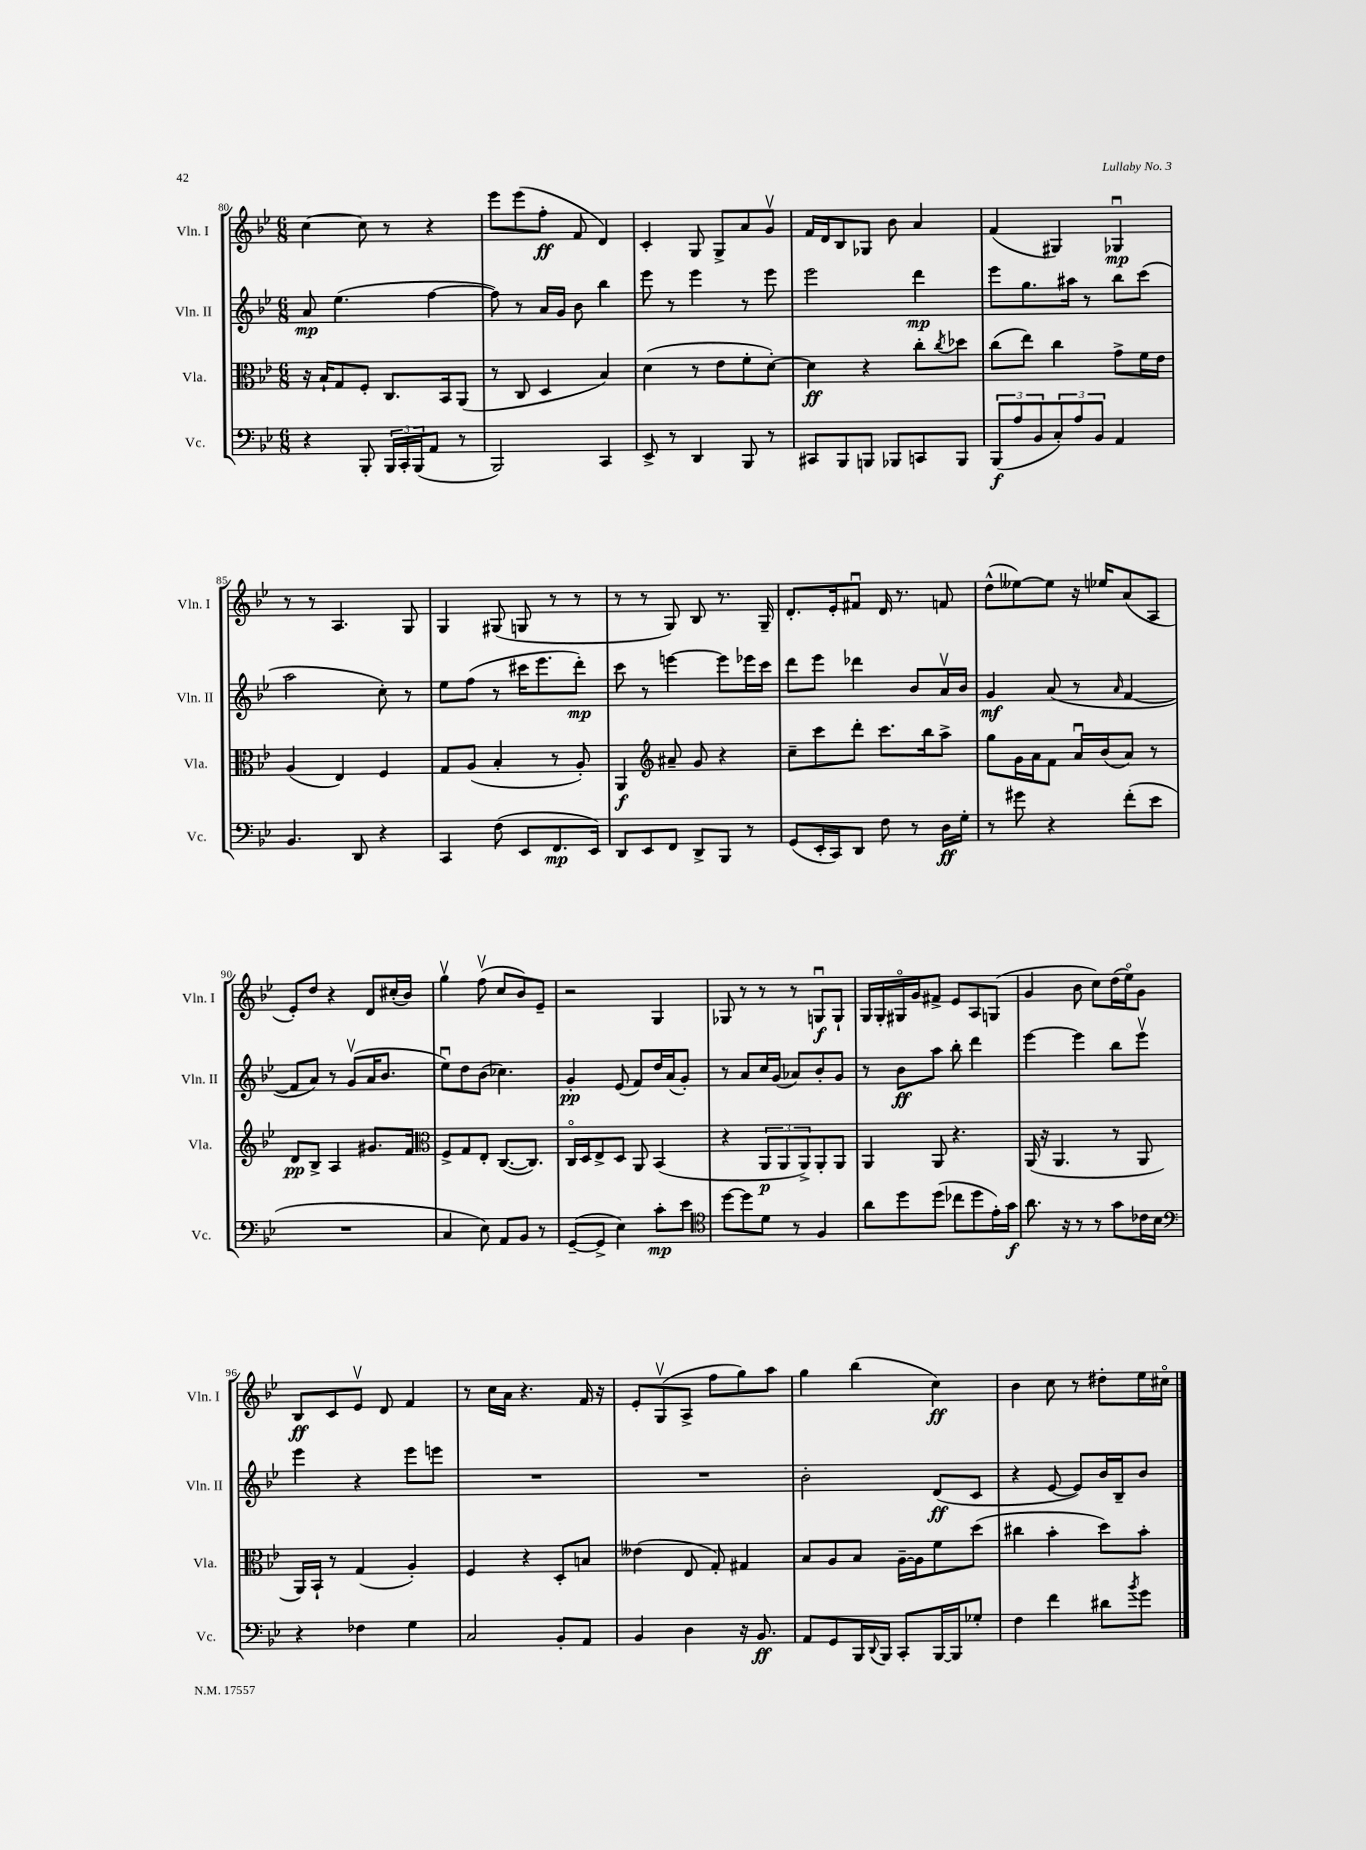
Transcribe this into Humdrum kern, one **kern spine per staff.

**kern	**kern	**kern	**kern
*staff4	*staff3	*staff2	*staff1
*clefF4	*clefC3	*clefG2	*clefG2
*k[b-e-]	*k[b-e-]	*k[b-e-]	*k[b-e-]
*M6/8	*M6/8	*M6/8	*M6/8
4r	16r	8a/	[4cc\
.	16B-`/LK	.	.
.	8G/	(4.ee-\	.
8BBB-'/	8F'/J	.	8cc\]
24BBB-/LL	8.C/L	.	8r
24CC'/	.	.	.
(24BBB-/J	.	.	.
8AA/J	.	[4ff\	4r
.	16BB-/k	.	.
8r	(8AA/J	.	.
=	=	=	=
2BBB-/)	8r	8ff\])	8eee-\L
.	8C/	8r	(8eee-\
.	4D/	16a/LL	8ff'\J
.	.	16g/JJ	.
.	.	8b-\	8f/
4CC/	4B-/)	4bb-\	4d/)
=	=	=	=
8EE-^/	(4d\	8eee-\	4c'/
8r	.	8r	.
4DD/	8r	4eee-\	8G/
.	8e-\L	.	8G^/L
8BBB-/	8f'\	8r	8a/
8r	[8d'\J)	8eee-\	8gv/J
=	=	=	=
8CC#/L	4d\]	2eee-\	16f/LL
.	.	.	16d/J
8BBB-/	.	.	8B-/
8BBB/J	4r	.	8G-/J
8BBB-/L	.	.	8b-\
8CC/	8cc'\L	4ddd\	4a/
.	8qcc/	.	.
8BBB-/J	8dd-\J	.	.
=	=	=	=
(12BBB-/L	(8cc\L	8eee-\L	(4f/
12A/	.	.	.
.	8ee-\J)	8.gg\	.
12BB-/	.	.	.
12C'/)	4cc\	.	4G#/)
.	.	16aa#\Jk	.
12A/	.	.	.
.	.	8r	.
12BB-/J	.	.	.
4AA/	8g^\L	8bb-\L	4G-u/
.	16f\L	(8ccc\J	.
.	16e-\JJ	.	.
=	=	=	=
4.BB-/	(4A/	2aa\	8r
.	.	.	8r
.	4E-/)	.	4.A/
8DD/	.	.	.
4r	4F/	8cc'\)	.
.	.	8r	8G/
=	=	=	=
4CC/	8G/L	8ee-\L	4G/
.	(8A/J	(8ff\J	.
(8F\	4B-'/	8r	(8G#/
8EE-/L	.	16ccc#\LK	8G/
.	.	8.eee-\	.
8.FF/	8r	.	8r
.	8A'/)	8ddd'\J)	8r
16EE-/Jk)	.	.	.
=	=	=	=
8DD/L	4AA/	8ccc\	8r
8EE-/	.	8r	8r
*	*clefG2	*	*
8FF/J	8a#~/	[4eee\	8G/)
8DD^/L	8g/	.	8B-/
8BBB-/J	4r	8eee\]L	8.r
8r	.	16eee-\L	.
.	.	16ccc\JJ	16G~/
=	=	=	=
(8GG/L	8cc~\L	8ddd\L	8.d'/L
16EE-'/L	8ccc\	8eee-\J	.
16CC/J)	.	.	16e-'/k
8DD/J	8ddd'\J	4ddd-\	8f#u/J
8F\	8.ccc\L	.	16d/
.	.	.	8.r
8r	.	8b-/L	.
.	16bb-\k	.	.
16D\LL	8aa^\J	16av/L	8f/
16G'\JJ	.	16b-/JJ	.
=	=	=	=
8r	8gg\L	4g/	(8dd^^\L
8g#\	16g\L	.	[8ee--\)
.	16a\J	.	.
4r	8f\J	(8a/	8ee--\]J
.	16au/LL	8r	16r
.	(16b-/J	.	16ee-/LK
.	.	16qqa/	.
(8f'\L	8a/J)	[4f/	(8a/
8e-\J	8r	.	8A/J
=	=	=	=
2.r	8d/L	8f/]L	8e-'/L)
.	8B-^/J	8a/J)	8dd/J
.	4A/	8r	4r
.	.	(8gv/L	.
.	8.g#/L	16a/K	8d/L
.	.	8.b-/J	.
.	.	.	(16cc#'/L
.	16f/Jk	.	16b-/JJ)
=	=	=	=
*	*clefC3	*	*
4C/	8F^/L	8ee-u\L)	4ggv\
.	8G/	8dd\	.
8E-\)	8E-'/J	(8b-\J	(8ffv\
8AA/L	([8.C/L	4.cc-\)	8cc/L
8BB-/J	.	.	8b-/)
.	8.C/]J)	.	.
8r	.	.	8e-~/J
=	=	=	=
([8GG~/L	16Co/LL	4g'/	2r
.	16D/J	.	.
8GG^/]J	8E-^/	.	.
4E-\)	8D/J	(8e-/	.
.	8AA/	8f/L)	.
8c'\L	(4BB-/	16dd/L	4G/
.	.	(16a/J	.
8e-\J	.	8g'/J)	.
=	=	=	=
*clefC4	*	*	*
[8dd\L	4r	8r	8G-/
8dd\]	.	8a/L	8r
8d\J	12AA/L	16cc/L	8r
.	.	(16g/JJ	.
.	12AA/	.	.
8r	.	8a-/L)	8r
.	12AA^/)	.	.
4F/	8AA'/	8b-'/	8Gu/L
.	8AA/J	8g/J	8G`/J
=	=	=	=
8a\L	4AA/	8r	16G/LL
.	.	.	16G'/
8dd\	.	8b-\L	16G#o/
.	.	.	16g/J
(8dd\J	8AA/	8aa\J	8f#^/J
8cc-\L	4.r	8bb-'\	8e-/L
8dd\	.	4ddd\	8A/
16e-'\L)	.	.	(8G/J
16g\JJ	.	.	.
=	=	=	=
8.a\	(16AA/	[4eee-\	4g/
.	16r	.	.
.	4.AA/	.	.
16r	.	.	.
8r	.	4eee-\]	8b-\
8r	.	.	8cc\L)
8g\L	8r	8bb-\L	(16dd\L
.	.	.	16ee-o\J)
16c-\L	8AA/	8eee-v\J	8g\J
16B-\JJ	.	.	.
=	=	=	=
*clefF4	*	*	*
4r	16AA/LL)	4eee-\	8B-/L
.	16BB-`/JJ	.	.
.	8r	.	8c/
4F-\	(4G/	4r	8e-v/J
.	.	.	8d/
4G\	4A'/)	8eee-\L	4f/
.	.	8eee\J	.
=	=	=	=
2C/	4F/	2.r	8r
.	.	.	16cc\LL
.	.	.	16a\JJ
.	4r	.	4.r
8BB-'/L	8D'/L	.	.
8AA/J	8B/J	.	16f/
.	.	.	16r
=	=	=	=
4BB-/	(4e--\	2.r	8e-'/L
.	.	.	(8Gv/
4D\	8E-/	.	8A^/J
.	8G'/)	.	8ff\L
16r	4G#/	.	8gg\)
8.BB-/	.	.	.
.	.	.	8aa\J
=	=	=	=
8AA/L	8B-/L	2b-'\	4gg\
8GG/	8A/	.	.
16BBB-/L	8B-/J	.	(4bb-\
8qqDD/	.	.	.
16BBB-/JJ	.	.	.
8CC'/L	[16A~\LL	.	.
.	16A\]J	.	.
[16BBB-/L	8f\	(8d/L	4cc\)
16BBB-/]J	.	.	.
8G-'/J	(8dd\J	8c/J	.
=	=	=	=
4F\	4cc#\	4r	4b-\
4f\	4b-'\	[8e-/	8cc\
.	.	8e-/]L)	8r
8d#\L	8dd\L)	16b-/L	8dd#'\L
.	.	16B-~/J	.
8qb-/	.	.	.
8g\J	8b-'\J	8b-/J	16ee-\L
.	.	.	16cc#o\JJ
==	==	==	==
*-	*-	*-	*-
